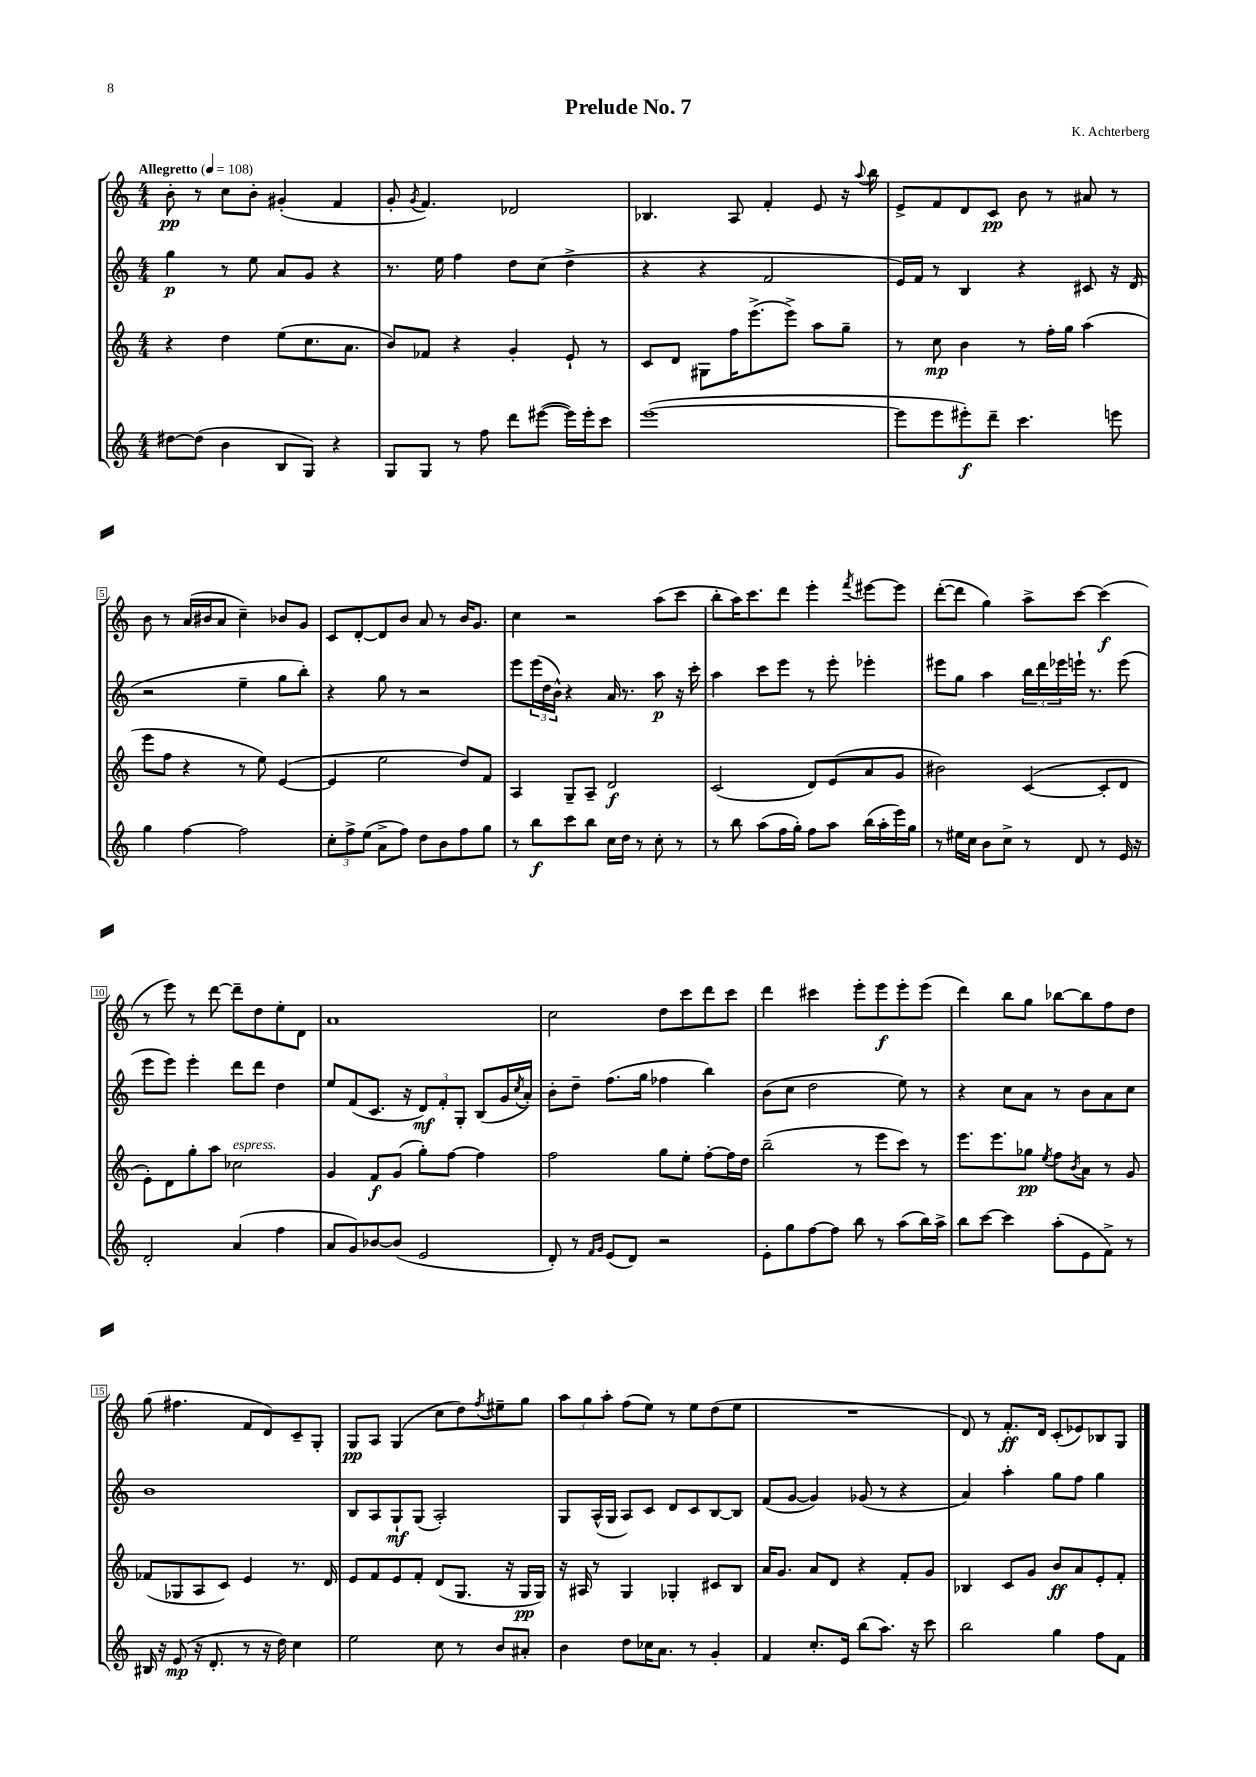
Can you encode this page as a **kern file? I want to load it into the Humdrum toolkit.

**kern	**kern	**kern	**kern
*staff4	*staff3	*staff2	*staff1
*clefG2	*clefG2	*clefG2	*clefG2
*k[]	*k[]	*k[]	*k[]
*M4/4	*M4/4	*M4/4	*M4/4
*MM108	*MM108	*MM108	*MM108
[8dd#	4r	4gg	8b'
(8dd#]	.	.	8r
4b	4dd	8r	8cc
.	.	8ee	8b'
8B	(8ee	8a	(4g#'
8G)	8.cc	8g	.
4r	.	4r	4f
.	8.a	.	.
=	=	=	=
8G	8b)	8.r	8g'
.	.	.	8qg
8G	8f-	.	4.f)
.	.	16ee	.
8r	4r	4ff	.
8ff	.	.	.
8ddd	4g'	8dd	2d-
([8eee#	.	(8cc	.
16eee#])	8e`	4dd^	.
16eee#'	.	.	.
8ccc	8r	.	.
=	=	=	=
([1eee	8c	4r	4.B-
.	8d	.	.
.	8G#	4r	.
.	16ff	.	8A
.	(8.eee^	.	.
.	.	2f	4f'
.	8eee^)	.	.
.	8aa	.	8e
.	8gg~	.	16r
.	.	.	8qqaa
.	.	.	16bb
=	=	=	=
8eee]	8r	16e)	8e^
.	.	16f	.
8eee	8cc	8r	8f
8eee#')	4b	4B	8d
8ddd~	.	.	8c
4.ccc	8r	4r	8b
.	16ff'	.	8r
.	16gg	.	.
.	(4aa	8c#	8a#
8eee	.	16r	8r
.	.	(16d	.
=	=	=	=
4gg	8eee	2r	8b
.	8ff	.	8r
[4ff	4r	.	(16a
.	.	.	16b#
.	.	.	8a
2ff]	8r	4ee~	4cc~)
.	8ee)	.	.
.	([4e	8gg	8b-
.	.	8bb')	8g
=	=	=	=
12cc'	4e]	4r	8c
12ff^	.	.	.
.	.	.	[8d'
(12ee	.	.	.
8a^	2ee	8gg	8d]
8ff)	.	8r	8b
8dd	.	2r	8a
8b	.	.	8r
8ff	8dd)	.	16b
.	.	.	8.g
8gg	8f	.	.
=	=	=	=
8r	4A	8eee	4cc
8bb	.	(24eee	.
.	.	24dd	.
.	.	24b^^)	.
8ccc	8G~	4r	2r
8bb	8A~	.	.
16cc	2d	16a	.
16dd	.	8.r	.
8r	.	.	.
8cc'	.	8aa	(8aa
8r	.	16r	8ccc
.	.	16ccc'	.
=	=	=	=
8r	(2c	4aa	8bb'
8bb	.	.	16aa)
.	.	.	8.ccc
(8aa	.	8ccc	.
16ff	.	8eee	8ddd
16gg')	.	.	.
8ff	8d)	8r	4eee'
8aa	(8e	8eee'	.
.	.	.	8qfff
(16bb	8a	4eee-'	[8eee#
16aa'	.	.	.
16eee)	8g	.	8eee#]
16gg	.	.	.
=	=	=	=
8r	2b#)	8eee#	([8ddd'
16ee#	.	8gg	8ddd]
16cc	.	.	.
8b	.	4aa	4gg)
8cc^	.	.	.
8r	([4c	24bb	8aa^
.	.	24ddd	.
.	.	24eee-	.
8d	.	16eee`	[8ccc
.	.	8.r	.
8r	8c']	.	(4ccc]
16e	8d	(8eee	.
16r	.	.	.
=	=	=	=
2d'	8e')	8eee	8r
.	8d	8eee)	8eee)
.	8gg'	4eee'	8r
.	8aa	.	[8ddd
(4a	2cc-	8ddd	8ddd~]
.	.	8ddd	8dd
4ff	.	4dd	8ee'
.	.	.	8d
=	=	=	=
8a	4g	8ee	1a
8g)	.	(8f	.
[8b-	8f	8.c	.
(8b-]	(8g	.	.
.	.	16r	.
2e	8gg')	12d)	.
.	.	12f'	.
.	[8ff	.	.
.	.	12G'	.
.	4ff]	(8B	.
.	.	16g	.
.	.	8qcc	.
.	.	16a')	.
=	=	=	=
8d')	2ff	8b'	2cc
8r	.	8dd~	.
16qqf	.	.	.
16qqg	.	.	.
(8e	.	(8.ff	.
8d)	.	.	.
.	.	16gg	.
2r	8gg	4ff-	8dd
.	8ee'	.	8ccc
.	[8ff'	4bb)	8ddd
.	16ff]	.	8ccc
.	16dd	.	.
=	=	=	=
8e'	(2bb~	(8b	4ddd
8gg	.	8cc	.
[8ff	.	2dd	4ccc#
8ff]	.	.	.
8bb	8r	.	8eee'
8r	8eee	.	8eee
(8aa	8ccc)	8ee)	8eee'
16bb)	8r	8r	(8eee
16aa^	.	.	.
=	=	=	=
8bb	8.eee	4r	4ddd)
[8ccc	.	.	.
.	8.eee	.	.
4ccc]	.	8cc	8bb
.	8gg-	8a	8gg
.	8qee	.	.
(8aa'	8ff	8r	[8bb-
.	8qb	.	.
8e	8a	8b	8bb-]
8f^)	8r	8a	8ff
8r	8g	8cc	8dd
=	=	=	=
16B#	(8f-	1b	(8gg
16r	.	.	.
(8e	8G-	.	4.ff#
16r	8A	.	.
8.d'	.	.	.
.	8c)	.	.
8r	4e	.	8f
16r	.	.	8d)
16dd)	.	.	.
4cc	8.r	.	8c~
.	.	.	8G'
.	16d	.	.
=	=	=	=
2ee	8e	8B	8G
.	8f	8A	8A
.	8e	8G`	(4G
.	8f'	(8G	.
8cc	(8d	2A')	8cc
8r	8.G	.	8dd)
.	.	.	8qff
8b	.	.	8ee#~
.	16r	.	.
8a#'	16G	.	8gg
.	16G)	.	.
=	=	=	=
4b	16r	8G	12aa
.	16A#	.	.
.	.	.	12gg
.	8r	(16A^^	.
.	.	.	12aa'
.	.	16G	.
8dd	4G	8A)	(8ff
16cc-	.	8c	8ee)
8.a	.	.	.
.	4G-'	8d	8r
8r	.	8c	8ee
4g'	8c#	[8B	(8dd
.	8B	8B]	8ee
=	=	=	=
4f	16a	(8f	1r
.	8.g	.	.
.	.	[8g	.
8.cc'	8a	4g])	.
.	8d	.	.
16e	.	.	.
(8bb	4r	(8g-	.
8.aa)	.	8r	.
.	8f'	4r	.
16r	.	.	.
8ccc	8g	.	.
=	=	=	=
2bb	4B-	4a)	8d)
.	.	.	8r
.	8c	4aa'	8.f'
.	8g	.	.
.	.	.	16d
4gg	8b	8gg	(8c'
.	8a	8ff	8e-)
8ff	8e'	4gg	8B-
8f	8f'	.	8G
==	==	==	==
*-	*-	*-	*-
